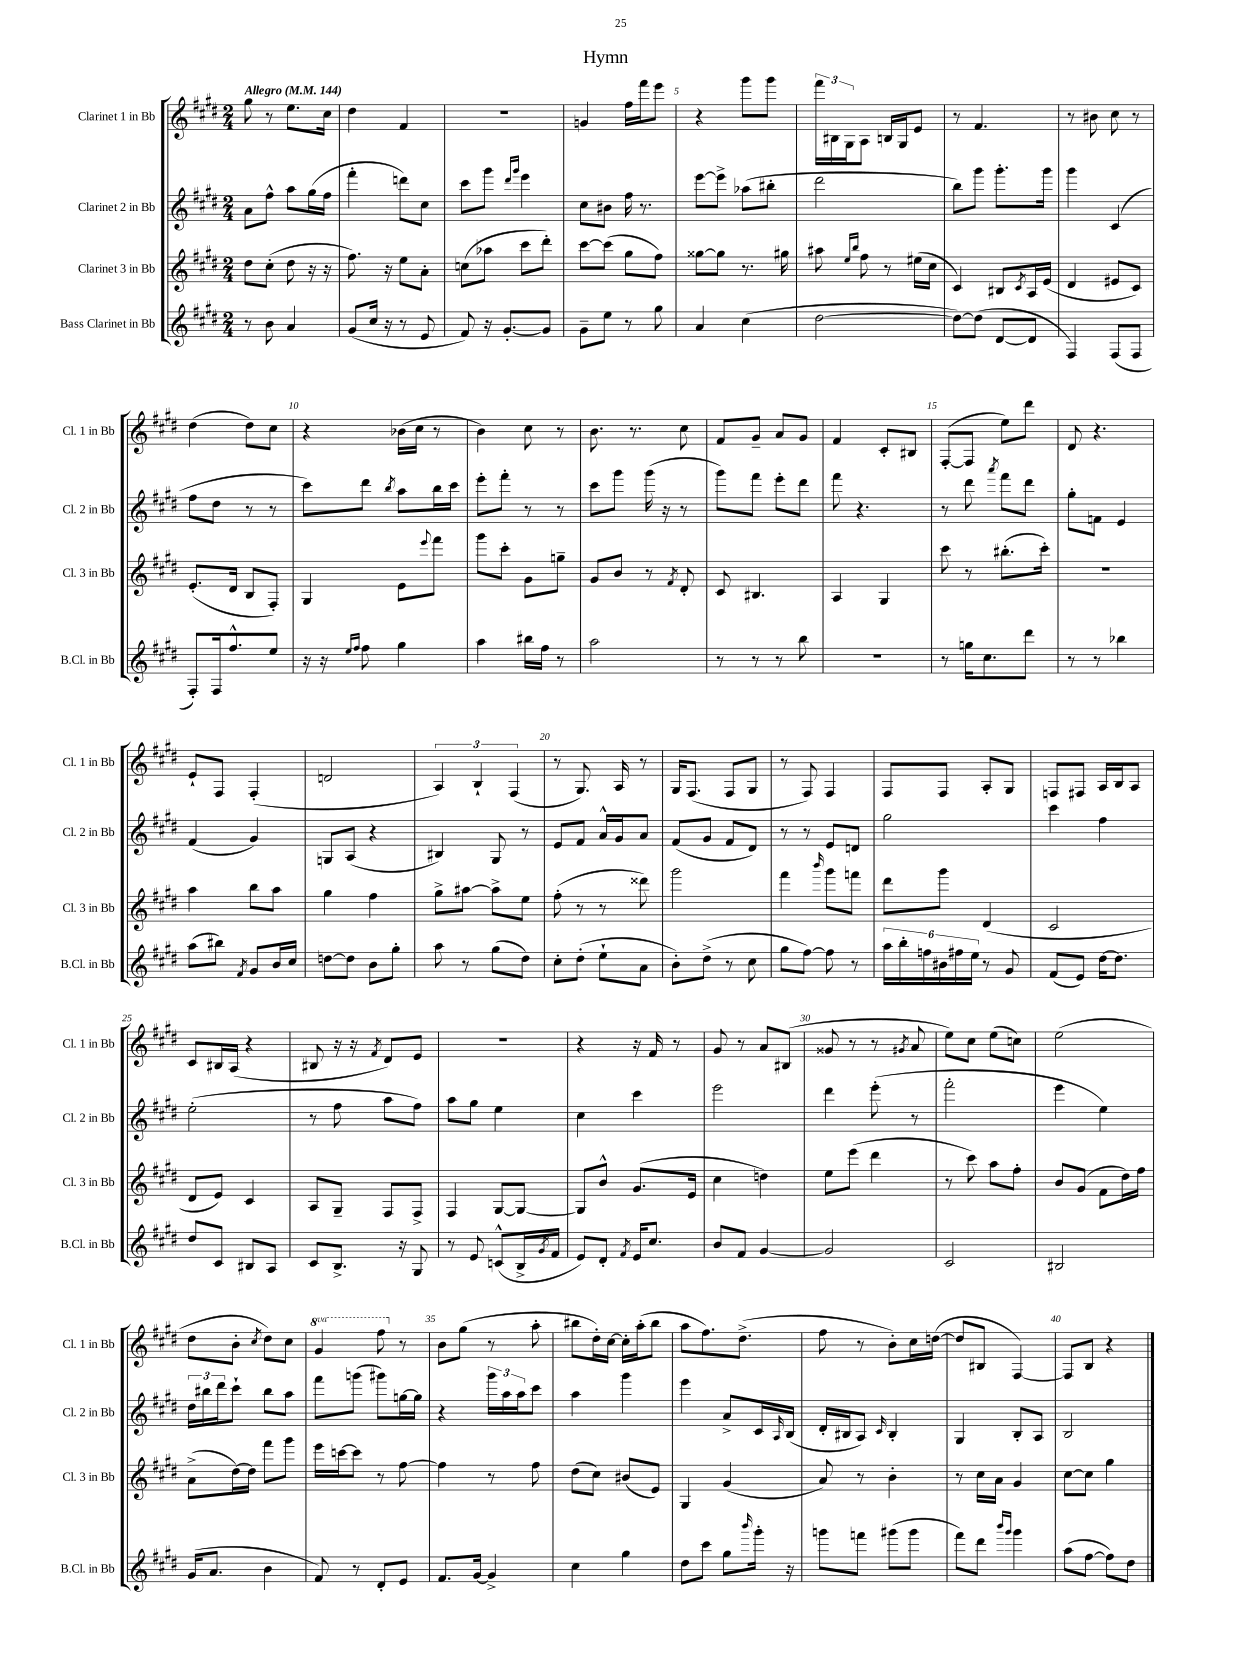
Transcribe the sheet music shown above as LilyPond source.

\header { title = "Hymn" }
<<
\new StaffGroup <<
\new Staff = "s0" \with { instrumentName = "Clarinet 1 in Bb" shortInstrumentName = "Cl. 1 in Bb" } {
    \clef treble \key e \major \numericTimeSignature \time 2/4 \set Staff.ottavationMarkups = #ottavation-simple-ordinals \tempo "Allegro" 4 = 144
    gis''8 r8 e''8. cis''16 |
    dis''4 fis'4 |
    R2 |
    g'4 fis''16 fis'''16 e'''8 |
    r4 gis'''8 gis'''8 |
    \tuplet 3/2 { fis'''16 bis16 gis16 } a8 b16 gis16 e'8 |
    r8 fis'4. |
    r8 bis'8 cis''8 r8 |
    dis''4( dis''8) cis''8 |
    r4 bes'16( cis''16 r8 |
    b'4) cis''8 r8 |
    b'8. r8. cis''8 |
    fis'8 gis'8-- a'8 gis'8 |
    fis'4 cis'8-. bis8 |
    fis8~-.( fis8 e''8) dis'''8 |
    dis'8 r4. |
    e'8-! fis8 fis4-.( |
    d'2 |
    \tuplet 3/2 { a4) b4-! fis4( } |
    r8 gis8.) a16 r8 |
    gis16 fis8.( fis8 gis8 |
    r8 fis8) fis4 |
    fis8 fis8 a8-. gis8 |
    f8 fis8 a16 b16 a8 |
    cis'8 bis16 a16( r4 |
    bis8 r16 r16 \acciaccatura { fis'8 } dis'8) e'8 |
    R2 |
    r4 r16 fis'16 r8 |
    gis'8 r8 a'8 bis8( |
    gisis'8 r8 r8 \acciaccatura { gis'8 } a'8 |
    e''8) cis''8 e''8( c''8) |
    e''2( |
    dis''8 b'8-. \acciaccatura { cis''8 } dis''8) cis''8 |
    \ottava #1 gis''4 fis'''8 \ottava #0 r8 |
    b'8 gis''8( r8 a''8-. |
    bis''8 dis''16-.) cis''16~ cis''16-. a''16-.( bis''8 |
    a''8 fis''8.) dis''8.->( |
    fis''8 r8 b'8-.) cis''16 d''16~( |
    d''8 bis8 fis4~) |
    fis8 b8 r4 \bar "|." |
}
\new Staff = "s1" \with { instrumentName = "Clarinet 2 in Bb" shortInstrumentName = "Cl. 2 in Bb" } {
    \clef treble \key e \major \numericTimeSignature \time 2/4
    a'8 fis''8-^ a''8 gis''16( fis''16 |
    fis'''4-. d'''8) cis''8 |
    cis'''8 gis'''8 \grace { dis'''16 gis'''16 } e'''4 |
    cis''8 bis'8 fis''16 r8. |
    e'''8~ e'''8-> aes''8( bis''8-. |
    dis'''2 |
    b''8) gis'''8 gis'''8.-. gis'''16 |
    gis'''4 cis'4( |
    fis''8 dis''8 r8 r8 |
    cis'''8) dis'''8 \acciaccatura { b''8 } a''8 b''16 cis'''16 |
    e'''8-. fis'''8-. r8 r8 |
    cis'''8 gis'''8 gis'''16( r16 r8 |
    gis'''8) fis'''8 e'''8-. dis'''8 |
    fis'''8 r4. |
    r8 dis'''8 \acciaccatura { a'''8 } fis'''8 dis'''8 |
    gis''8-. f'8 e'4 |
    fis'4( gis'4) |
    g8 a8( r4 |
    bis4) gis8 r8 |
    e'8 fis'8 a'16-^ gis'16 a'8 |
    fis'8( gis'8 fis'8 dis'8) |
    r8 r8 e'8 d'8 |
    gis''2 |
    cis'''4 fis''4 |
    e''2-.( |
    r8 fis''8 a''8 fis''8) |
    a''8 gis''8 e''4 |
    cis''4 cis'''4 |
    e'''2 |
    dis'''4 e'''8-.( r8 |
    fis'''2-. |
    e'''4 e''4) |
    \tuplet 3/2 { dis''16 bis''16 dis'''16 } cis'''8-! bis''8 a''8 |
    fis'''8 g'''8( gis'''8) g''16~ g''16 |
    r4 \tuplet 3/2 { gis'''16 a''16 a''16 } cis'''8 |
    a''4 gis'''4 |
    e'''4 a'8-> cis'16 \grace { a16 } b16( |
    dis'16-. bis16 a8) \grace { cis'16 } bis4-. |
    gis4 b8-. a8 |
    b2 \bar "|." |
}
\new Staff = "s2" \with { instrumentName = "Clarinet 3 in Bb" shortInstrumentName = "Cl. 3 in Bb" } {
    \clef treble \key e \major \numericTimeSignature \time 2/4
    dis''8 cis''8-.( dis''8 r16 r16 |
    fis''8.) r16 e''8 a'8-. |
    c''8( aes''8 cis'''8 dis'''8-.) |
    cis'''8~ cis'''8( gis''8 fis''8) |
    gisis''8~ gisis''8 r8. gis''16 |
    ais''8 \grace { e''16 b''16 } fis''8 r8 eis''16( cis''16 |
    cis'4) bis8 \acciaccatura { cis'8 } a16 e'16( |
    dis'4 eis'8 cis'8) |
    e'8.-.( dis'16 b8 fis8-.) |
    gis4 e'8 \appoggiatura { e'''8 } fis'''8 |
    gis'''8 cis'''8-. gis'8 g''8-- |
    gis'8 b'8 r8 \acciaccatura { fis'8 } dis'8-. |
    cis'8 bis4. |
    a4 gis4 |
    cis'''8 r8 bis''8.-.( cis'''16-.) |
    R2 |
    a''4 b''8 a''8 |
    gis''4 fis''4 |
    gis''8-> ais''8~ ais''8-> e''8 |
    fis''8-.( r8 r8 disis'''8) |
    gis'''2 |
    fis'''4 \grace { b'''16 } gis'''8 f'''8 |
    dis'''8 gis'''8 dis'4( |
    cis'2 |
    dis'8 e'8) cis'4 |
    a8 gis8-- fis8 fis8-> |
    fis4 gis8~ gis8~ |
    gis8 b'8-^ gis'8.( e'16 |
    cis''4 d''4) |
    e''8 e'''8( dis'''4 |
    r8 cis'''8) a''8 fis''8-. |
    b'8 gis'8( fis'8 dis''16) fis''16 |
    a'8->( dis''16~) dis''16 fis'''8 gis'''8 |
    e'''16 c'''16~ c'''8 r8 fis''8~ |
    fis''4 r8 fis''8 |
    dis''8( cis''8) bis'8( e'8) |
    gis4 gis'4( |
    a'8) r8 b'4-. |
    r8 cis''16 a'16 gis'4 |
    cis''8~ cis''8 gis''4 \bar "|." |
}
\new Staff = "s3" \with { instrumentName = "Bass Clarinet in Bb" shortInstrumentName = "B.Cl. in Bb" } {
    \clef treble \key e \major \numericTimeSignature \time 2/4
    r8 b'8 a'4 |
    gis'8( cis''16 r16 r8 e'8 |
    fis'8) r16 gis'8.~-. gis'8 |
    gis'8-- e''8 r8 gis''8 |
    a'4 cis''4( |
    dis''2~ |
    dis''8~) dis''8( dis'8~ dis'8 |
    fis4) fis8( fis8 |
    fis8-.) fis16 fis''8.-^ e''8 |
    r16 r16 \grace { e''16 fis''16 } fis''8 gis''4 |
    a''4 bis''16 fis''16 r8 |
    a''2 |
    r8 r8 r8 b''8 |
    R2 |
    r8 g''16 cis''8. dis'''8 |
    r8 r8 bes''4 |
    a''8( bis''8) \acciaccatura { fis'8 } gis'8 b'16 cis''16 |
    d''8~ d''8 b'8 gis''8-. |
    a''8 r8 gis''8( dis''8) |
    cis''8-. dis''8-.( e''8-! a'8 |
    b'8-.) dis''8->( r8 cis''8 |
    gis''8 fis''8~) fis''8 r8 |
    \tuplet 6/4 { a''16 b''16-. f''16 bis'16 fis''16 e''16 } r8 gis'8 |
    fis'8( e'8) dis''16~ dis''8. |
    dis''8 cis'8 bis8 a8 |
    cis'8 b8.-> r16 gis8 |
    r8 e'8 c'8-^( b16-> \acciaccatura { gis'8 } fis'16 |
    e'8) dis'8-. \acciaccatura { fis'8 } e'16 cis''8. |
    b'8 fis'8 gis'4~ |
    gis'2 |
    cis'2 |
    bis2 |
    gis'16( a'8. b'4 |
    fis'8) r8 dis'8-. e'8 |
    fis'8. gis'16~ gis'4-> |
    cis''4 gis''4 |
    dis''8 cis'''8 gis''8 \grace { b'''16 } gis'''16-. r16 |
    g'''8 f'''8 gis'''8( gis'''8 |
    fis'''8) dis'''8 \grace { b'''16 gis'''16 } gis'''4 |
    a''8( fis''8~ fis''8) dis''8 \bar "|." |
}
>>
>>
\layout { \context { \Score \override BarNumber.break-visibility = ##(#f #t #t) barNumberVisibility = #(every-nth-bar-number-visible 5) } }
